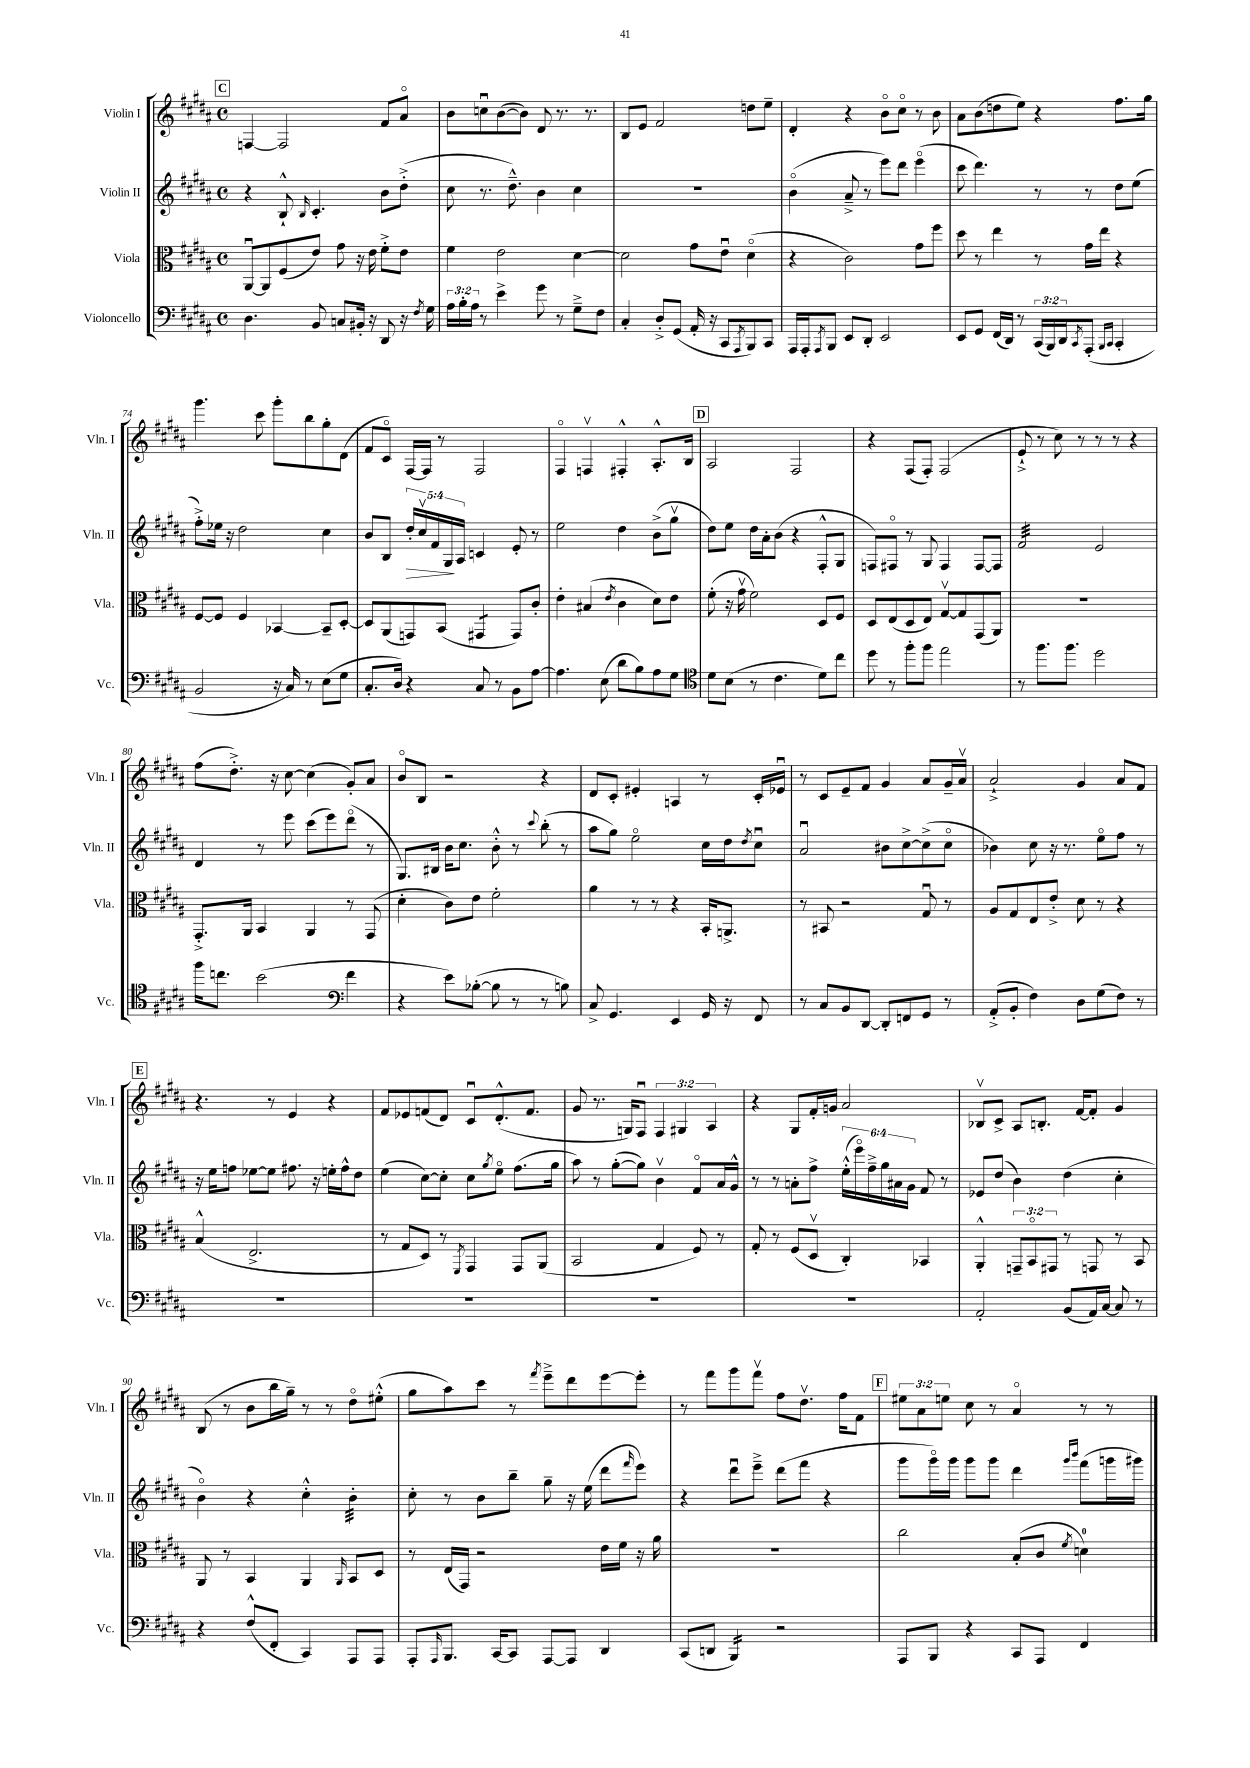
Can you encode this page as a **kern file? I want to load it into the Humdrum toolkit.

**kern	**kern	**kern	**kern
*staff4	*staff3	*staff2	*staff1
*clefF4	*clefC3	*clefG2	*clefG2
*k[f#c#g#d#a#]	*k[f#c#g#d#a#]	*k[f#c#g#d#a#]	*k[f#c#g#d#a#]
*M4/4	*M4/4	*M4/4	*M4/4
*met(c)	*met(c)	*met(c)	*met(c)
4.D#	[8AA#u	4r	[4F
.	8AA#]	.	.
.	(8F#	8B`^^	2F]
.	.	16qqB	.
8BB	8e)	4.c#'	.
8C	8g#	.	.
16BB#'	16r	.	.
16r	16e	.	.
8DD#	8f#'^	8b	8f#
16r	8e	(8dd#'^	8a#o
8qF#	.	.	.
16G#	.	.	.
=	=	=	=
24A#	4f#	8cc#	8b
24B'	.	.	.
24A#	.	.	.
8r	.	8.r	8ccu
4e^	2e	.	([8b
.	.	8.dd#~^^)	.
.	.	.	8b])
8g#	.	4b	8d#
8r	.	.	8.r
8G#~^	[4d#	4cc#	.
.	.	.	8.r
8F#	.	.	.
=	=	=	=
4C#'	2d#]	1r	8B
.	.	.	8e
8D#'^	.	.	2f#
(8GG#	.	.	.
16AA#'	8g#	.	.
16r	.	.	.
8CC#	8eu	.	.
8qAAA#	.	.	.
8BBB)	(4d#o	.	8dd
8CC#	.	.	8ee~
=	=	=	=
16AAA#	4r	(4bo	4d#'
16AAA#'	.	.	.
8qAAA#	.	.	.
8BBB	.	.	.
8EE	2c#)	8a#~^	4r
8DD#'	.	8r	.
2EE	.	8eee)	8bo
.	.	8ddd#	8cc#o
.	8g#	(4eeeo	8r
.	8ff#	.	8b
=	=	=	=
8EE	8dd#	8ccc#	8a#
8GG#	8r	4.ddd#)	(8b
(16FF#	4ee	.	8dd
16DD#)	.	.	.
8r	.	.	8ee)
(24CC#	8r	8r	4r
24BBB)	.	.	.
24DD#	.	.	.
8qCC#	.	.	.
(8AAA#'	16g#	8r	.
.	16ee	.	.
16qqBBB	.	.	.
16qqCC#	.	.	.
4CC#'	4r	8dd#	8.ff#
.	.	(8ee	.
.	.	.	16gg#
=	=	=	=
2BB	[8F#	8ff#'^)	4.ggg#
.	8F#]	16ee-	.
.	.	16r	.
.	4F#	2dd#	.
.	.	.	8ccc#
16r	[4BB-	.	8ggg#'
16C#)	.	.	.
8r	.	.	8bb
(8E	8BB-~]	4cc#	8gg#'
8G#	[8D#'	.	(8d#
=	=	=	=
8.C#'	8D#]	8b	8f#
.	(8AA#	8B	8c#o)
16D#)	.	.	.
4r	8GG)	20dd#'	[16F#
.	.	20cc#v	.
.	.	.	16F#]
.	.	20f#	.
.	(8BB	.	8r
.	.	20G#	.
.	.	20A#	.
8C#	4GG#	4c	2F#
8r	.	.	.
8BB	8GG#)	8e'	.
[8A#	8c#'	8r	.
=	=	=	=
4.A#]	4e'	2ee	4F#o
.	(4B#	.	4Fv
(8E	.	.	.
.	8qe	.	.
8d#	4c#	4dd#	4F#'^^
8B)	.	.	.
8A#	8d#)	(8b^	8.A#'^^
8G#	8e	8gg#v	.
.	.	.	16B
=	=	=	=
*clefC4	*	*	*
8d#	(8f#'	8dd#)	2A#
(8B	16r	8ee	.
.	16g#v	.	.
8r	2f#)	16dd#	.
.	.	16a#'	.
4.c#	.	(8b	.
.	.	4r	2F#
8d#)	8D#	8F#'^^	.
8cc#	8F#	8G#	.
=	=	=	=
8dd#	8D#	8F)	4r
8r	(8E	8F#o	.
8ff#'	8D#	8r	(8F#
8ff#	8E)	8G#	8F#')
2ee	[8G#v	4F#	(2F#
.	8G#]	.	.
.	(8GG#	[8F#	.
.	8AA#)	8F#]	.
=	=	=	=
8r	1r	2f#	8e`^
8.ff#	.	.	8r
.	.	.	8cc#)
8.ff#	.	.	.
.	.	.	8r
2dd#	.	2e	8r
.	.	.	8r
.	.	.	4r
=	=	=	=
16ff#	8.GG#'^	4d#	(8ff#
8.cc	.	.	.
.	.	.	8.dd#'^)
.	16AA#	.	.
(2b	4BB	8r	.
.	.	.	16r
.	.	8eee	[8cc#
.	4AA#	(8ccc#	(4cc#]
.	.	8eee)	.
*clefF4	*	*	*
4f#	8r	(8ddd#o	8g#')
.	(8GG#	8r	8a#
=	=	=	=
4r	4d#'	8.G#)	8bo
.	.	.	8B
.	.	16B#	.
8e)	8c#)	16b	2r
.	.	8.cc#	.
([8B-'	8e	.	.
8B-]	2f#'	8b'^^	.
8r	.	8r	.
.	.	8qqccc#	.
8r	.	(8bb'	4r
8B)	.	8r	.
=	=	=	=
8C#^	4a#	8aa#	8d#
4.GG#	.	8gg#)	8c#'
.	8r	2eeo	4e#'
.	8r	.	.
4EE	4r	.	4A
16GG#	16BB'	16cc#	8r
16r	8.AA^	16dd#	.
.	.	8qdd#	.
8FF#	.	8cc#u	16c#'
.	.	.	16e-u
=	=	=	=
8r	8r	2a#u	8r
8C#	8BB#	.	8c#
8BB	2r	.	8e~
[8DD#	.	.	8f#
8DD#']	.	8b#	4g#
8FF	.	[8cc#^	.
8GG#	8G#u	(8cc#^]	8a#
8r	8r	8cc#o	16g#~
.	.	.	16a#v
=	=	=	=
(8AA#'^	8A#	4b-)	2a#`^
8BB'	8G#	.	.
4F#)	8E	8cc#	.
.	8e'^	16r	.
.	.	8.r	.
8D#	8d#	.	4g#
(8G#	8r	8eeo	.
8F#)	4r	8ff#	8a#
8r	.	8r	8f#
=	=	=	=
1r	(4B^^	16r	4.r
.	.	16ee	.
.	.	8ff	.
.	2.E^	[8ee-	.
.	.	8ee-]	8r
.	.	8.ff#	4e
.	.	16r	.
.	.	16ee'	4r
.	.	16ff#^^	.
.	.	8dd#	.
=	=	=	=
1r	8r	(4ee	8f#
.	8G#	.	8e-
.	8D#)	[8cc#)	(8f
.	8r	8cc#']	8d#)
.	8qFF#	.	.
.	4GG#	8cc#	8c#u
.	.	8qgg#	.
.	.	8eeo	(8.d#'^^
.	8GG#	(8.ff#	.
.	.	.	8.f
.	(8AA#	.	.
.	.	16gg#	.
=	=	=	=
1r	2BB	8aa#)	8g#
.	.	8r	8.r
.	.	([8gg#'	.
.	.	.	16G)
.	.	8gg#])	8F#u
.	4G#	4bv	6F#
.	.	.	6G#
.	8F#)	8f#o	.
.	.	.	6A#
.	8r	16a#	.
.	.	16g#^^	.
=	=	=	=
1r	8G#'	8r	4r
.	8r	8r	.
.	(8F#	8a'	8G#
.	8D#v	8ff#^	16f#'
.	.	.	16g
.	4C#')	(24ee'^^	2a#
.	.	24eeeo)	.
.	.	24ff#~^	.
.	.	24gg#	.
.	.	24a#	.
.	.	24g#	.
.	4BB-	8f#	.
.	.	8r	.
=	=	=	=
2AA#'	4AA#'^^	8e-	8B-v
.	.	(8dd#	8c#^
.	12GG~	4b)	8A#
.	12BBo	.	.
.	.	.	8.B'
.	12GG#	.	.
(8BB	8r	(4dd#	.
.	.	.	[16f#
16AA#)	8GG	.	8f#']
[16C#	.	.	.
8C#]	8r	4cc#'	4g#
8r	8BB	.	.
=	=	=	=
4r	8AA#	4bo)	(8B
.	8r	.	8r
(8F#^^	4BB	4r	8b
8FF#'	.	.	16bb
.	.	.	16gg#~)
4CC#)	4AA#	4cc#'^^	8r
.	.	.	8r
.	16qqAA#	.	.
8AAA#	8BB	4b'	8dd#o
8AAA#	8D#	.	(8ee#'^^
=	=	=	=
8AAA#'	8r	8cc#'	8gg#
16qqAAA#	.	.	.
8.BBB	(16E	8r	8aa#)
.	16GG#)	.	.
.	2r	8b	8ccc#
[16CC#	.	.	.
8CC#]	.	8bb~	8r
.	.	.	8qfff#
[8AAA#	.	8gg#~	8eee~^
8AAA#]	.	16r	8ddd#
.	.	(16ee	.
4DD#	16e	8ddd#	[8eee
.	16f#	.	.
.	.	16qqfff#	.
.	16r	8eee)	8eee']
.	16a#	.	.
=	=	=	=
(8CC#	1r	4r	8r
8DD	.	.	8fff#
4BBB)	.	8ddd#u	8ggg#
.	.	8eee~^	8fff#v
2r	.	(8ddd#	8ff#
.	.	8fff#	8.dd#v
.	.	4r	.
.	.	.	16ff#
.	.	.	8f#
=	=	=	=
8AAA#	2cc#	8ggg#	12ee#
.	.	.	12a#
8BBB	.	16ggg#o)	.
.	.	.	12ee
.	.	16ggg#	.
4r	.	8ggg#	8cc#
.	.	8ggg#	8r
8CC#	(8B'	4ddd#	4a#o
8AAA#	8c#	.	.
.	.	16qqggg#	.
.	8qf#	16qqbbb	.
4FF#	4d)	(8fff#	8r
.	.	16ggg	8r
.	.	16ggg#)	.
==	==	==	==
*-	*-	*-	*-
